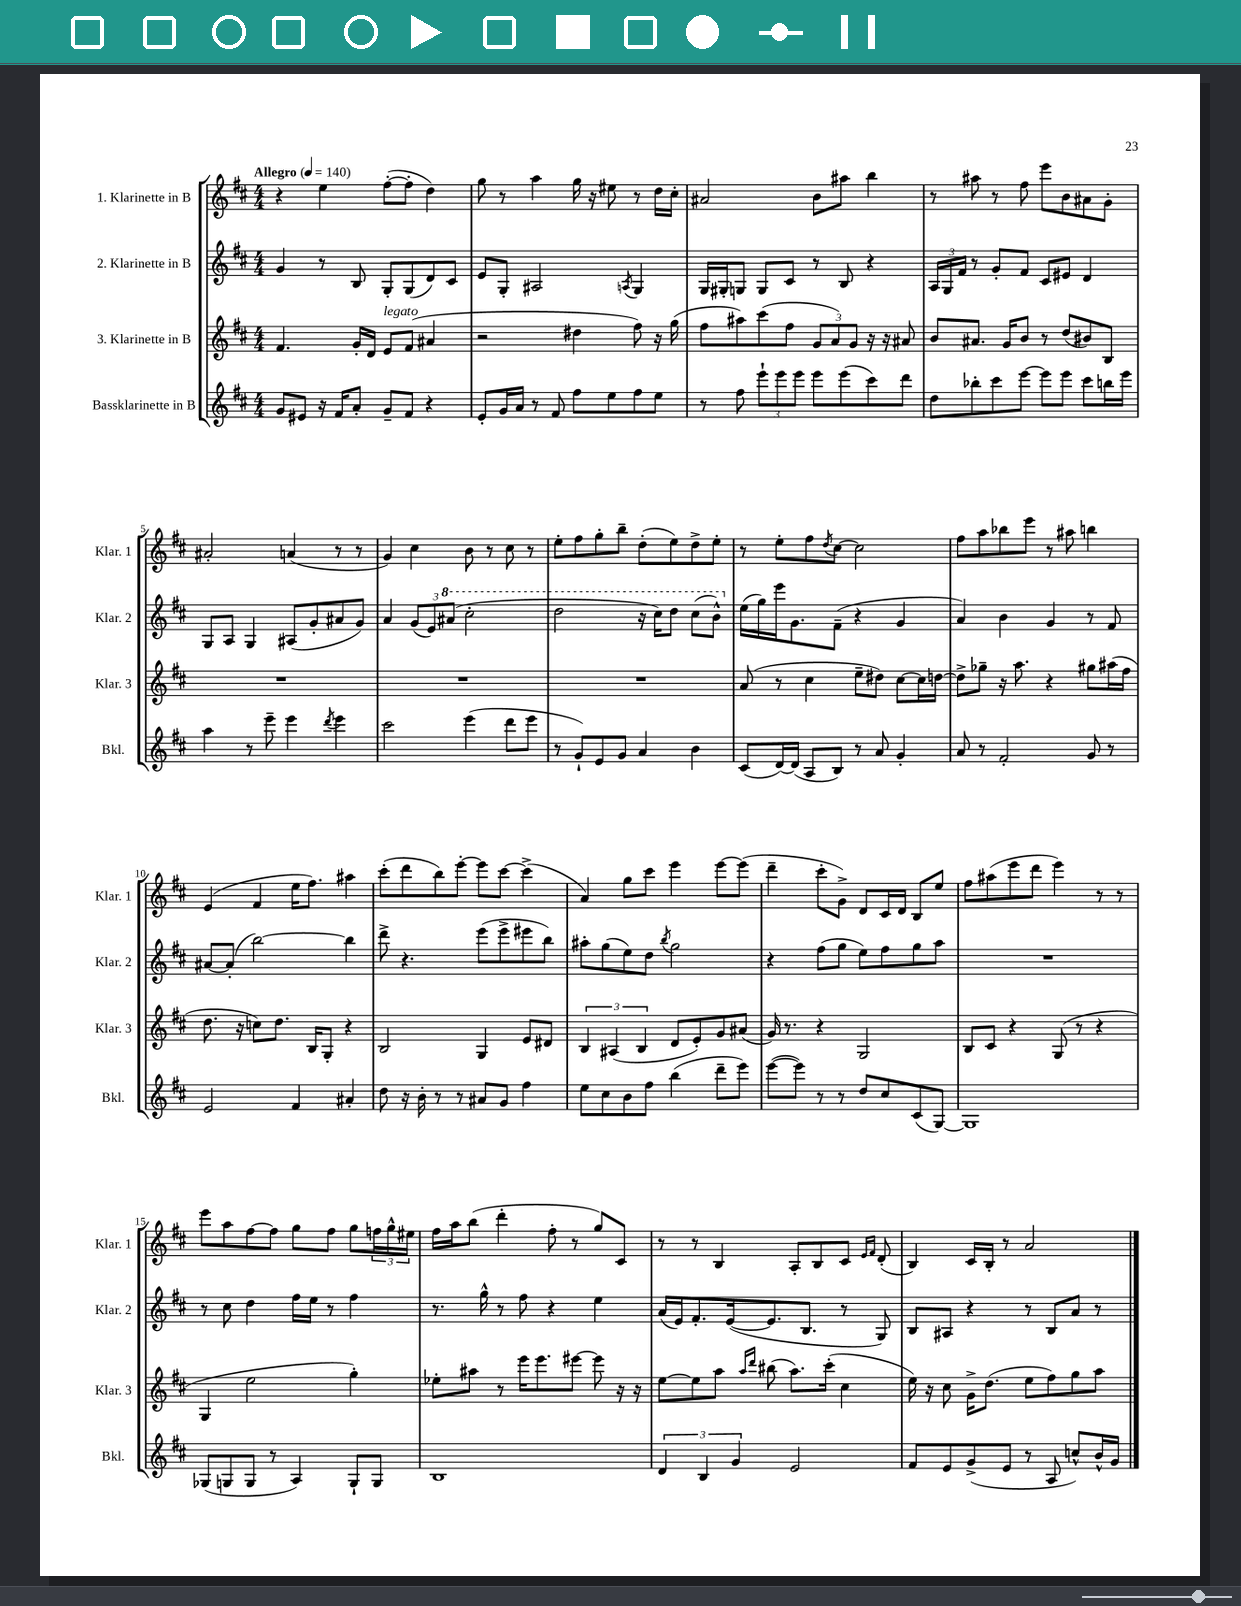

**kern	**kern	**kern	**kern
*staff4	*staff3	*staff2	*staff1
*clefG2	*clefG2	*clefG2	*clefG2
*k[f#c#]	*k[f#c#]	*k[f#c#]	*k[f#c#]
*M4/4	*M4/4	*M4/4	*M4/4
*MM140	*MM140	*MM140	*MM140
8g/L	4.f#/	4g/	4r
8e#/J	.	.	.
16r	.	8r	4ee\
16f#/LK	.	.	.
8a'/J	16g'/LL	8B/	.
.	16d/JJ	.	.
8g~/L	8e/L	8G'/L	([8ff#'\L
8f#/J	(8f#/J	(8G/	8ff#'\]J
4r	4a#/	8d/)	4dd\)
.	.	8c#/J	.
=	=	=	=
8e'/L	2r	8e/L	8gg\
16g/L	.	8G'/J	8r
16a/JJ	.	.	.
8r	.	2A#/	4aa\
8f#/	.	.	.
8ff#\L	4dd#\	.	16gg\
.	.	.	16r
8ee\	.	.	8ee#\
.	.	8qA/	.
8ff#\	8ff#\)	4G/	8r
8ee\J	16r	.	16dd\LL
.	(16gg\	.	16cc#'\JJ
=	=	=	=
8r	8ff#\L	16G/LL	2a#/
.	.	16G#'/J	.
8ff#\	8aa#\)	8G/J	.
12eee`\L	(8ccc#\	8G/L	.
12eee\	.	.	.
.	8ff#\J	8c#/J	.
12eee\J	.	.	.
8eee\L	12g/L	8r	8b\L
.	12a/)	.	.
(8eee\	.	8B/	8aa#\J
.	12g/J	.	.
8ccc#\)	16r	4r	4bb\
.	16r	.	.
8ddd\J	8a#/	.	.
=	=	=	=
8dd\L	8b/L	24A/LL	8r
.	.	24G/	.
.	.	24f#/JJ	.
8bb-'\	8.a#/J	8r	8aa#\
8ccc#\	.	8g'/L	8r
.	16g/LK	.	.
[8eee\J	8b/J	8f#/J	8ff#\
8eee\]L	8r	8c#/L	8eee\L
8eee\J	(8dd/L	8e#/J	8b\
8ccc#\L	8b#/)	4d/	8a#\
16bb\L	8B/J	.	8g'\J
16eee\JJ	.	.	.
=	=	=	=
4aa\	1r	8G/L	2a#'/
.	.	8A/J	.
8r	.	4G/	.
8eee~\	.	.	.
4eee\	.	(8A#/L	(4a/
.	.	8g'/	.
8qddd/	.	.	.
4eee\	.	8a#/	8r
.	.	8g/J)	8r
=	=	=	=
2ccc#\	1r	4a/	4g/)
.	.	(12g/L	4cc#\
.	.	12e/)	.
.	.	(12aa#/J	.
(4eee\	.	2ccc#'\	8b\
.	.	.	8r
8ddd\L	.	.	8cc#\
8eee\J	.	.	8r
=	=	=	=
8r	1r	2ddd\	8ee'\L
8g`/L)	.	.	8ff#\
8e/	.	.	8gg'\
8g/J	.	.	8bb~\J
4a/	.	16r	(8dd'\L
.	.	16ccc#\LK)	.
.	.	8ddd\J	8ee\)
4b\	.	(8ccc#\L	8dd^\
.	.	8bb^^\J)	8ee'\J
=	=	=	=
(8c#/L	(8a/	(16ee\LL	8r
.	.	16gg\)	.
[16d/L)	8r	16eee\J	8ee'\L
(16d/]JJ	.	8.g\	.
8A/L	4cc#\	.	8ff#\
.	.	.	8qdd/
8B/J)	.	(8f#~\J	[8cc#\J
8r	8ee~\L	4r	2cc#\]
8a/	8dd#\J)	.	.
4g'/	[8cc#\L	4g/	.
.	16cc#\]L	.	.
.	[16dd\JJ	.	.
=	=	=	=
8a/	8dd^\]L	4a/)	8ff#\L
8r	8gg-~\J	.	8aa\
2f#'/	16r	4b\	8bb-\
.	8.aa\	.	.
.	.	.	8eee\J
.	4r	4g/	8r
.	.	.	8aa#\
8g/	8gg#\L	8r	4bb\
8r	(16aa#\L	8f#/	.
.	16ff#\JJ	.	.
=	=	=	=
2e/	8.dd\	[8a#/L	(4e/
.	.	(8a#'/]J	.
.	16r	.	.
.	8cc\L)	[2bb\)	4f#/
.	8.dd\J	.	.
4f#/	.	.	16ee\LK
.	16B/LK	.	8.ff#\J)
.	8G'/J	.	.
4a#'/	4r	4bb\]	4aa#\
=	=	=	=
8dd\	2B/	8ddd^\	(8ccc#'\L
16r	.	4.r	8ddd\
16b'\	.	.	.
8r	.	.	8bb\)
8r	.	.	[8eee'\J
8a#/L	4G/	(8eee\L	8eee\]L
8g/J	.	8eee^\	[8ccc#\J
4ff#\	8e/L	8eee#\	(4ccc#^\]
.	8d#/J	8bb\J)	.
=	=	=	=
8ee\L	6B/	8aa#'\L	4a/)
8cc#\	.	(8gg\	.
.	(6A#/	.	.
8b\	.	8ee\)	8gg\L
.	6B/	.	.
8ff#\J	.	8dd\J	8ccc#\J
.	.	8qbb/	.
(4bb\	8d/L	2gg\	4eee\
.	8e'/)	.	.
8ddd~\L	8g/	.	[8eee\L
8eee\J)	(8a#/J	.	(8eee\]J
=	=	=	=
([8eee\L	16g/)	4r	4ddd~\
.	8.r	.	.
8eee\]J)	.	.	.
8r	4r	(8ff#\L	8ccc#'\L
8r	.	8gg\J	8g^\J)
8dd/L	2G/	8ee\L)	8d/L
8cc#/	.	8ff#\	16c#/L
.	.	.	16d/JJ
(8c#/	.	8gg\	8B/L
[8G/J)	.	8aa\J	8ee/J
=	=	=	=
1G]	8B/L	1r	8ff#\L
.	8c#/J	.	(8aa#\
.	4r	.	8eee\
.	.	.	8ddd\J
.	(8G/	.	4eee\)
.	8r	.	.
.	4r	.	8r
.	.	.	8r
=	=	=	=
(8G-/L	4G/	8r	8eee\L
8G/	.	8cc#\	8aa\
8G/J	2ee\	4dd\	[8ff#\
8r	.	.	8ff#\]J
4A/)	.	16ff#\LL	8gg\L
.	.	16ee\JJ	.
.	.	8r	8ff#\J
8G`/L	4gg'\)	4ff#\	8gg\L
8G/J	.	.	24ff\L
.	.	.	24gg^^\
.	.	.	24ee#\JJ
=	=	=	=
1B	8ee-'\L	8.r	16ff#\LL
.	.	.	16aa\J
.	8aa#\J	.	(8bb\J
.	.	16gg^^\	.
.	8r	8r	4ddd'\
.	16eee\LK	8ff#\	.
.	8.eee\	.	.
.	.	4r	8ff#'\
.	[8eee#\J	.	8r
.	8eee#\]	4ee\	8gg/L)
.	16r	.	8c#/J
.	16r	.	.
=	=	=	=
6d/	[8ee\L	(16a/LL	8r
.	.	16e/J)	.
.	8ee\]	8.f#'/	8r
6B/	.	.	.
.	8aa\J	.	4B/
.	.	([16e/k	.
6g/	.	.	.
.	16qqaa/LL	.	.
.	16qqddd/JJ	.	.
.	(8bb#\	8.e/]	.
2e/	8.aa\L)	.	8A'/L
.	.	8.B/J	.
.	.	.	8B/
.	(16ccc#'\Jk	.	.
.	4cc#\	8r	8c#/J
.	.	.	16qqe/LL
.	.	.	16qqf#/JJ
.	.	8G/)	(8d'/
=	=	=	=
8f#/L	16ee\)	8B/L	4B/)
.	16r	.	.
8e/	8cc#\	8A#/J	.
(8g^/	16g^\LK	4r	16c#/LL
.	(8.dd\J	.	16B'/JJ
8e/J	.	.	8r
8r	8ee\L	8r	2a/
8A/	8ff#\)	8B/L	.
8cc^^/L)	8gg\	8a/J	.
16b^^/L	8aa\J	8r	.
16g/JJ	.	.	.
==	==	==	==
*-	*-	*-	*-
